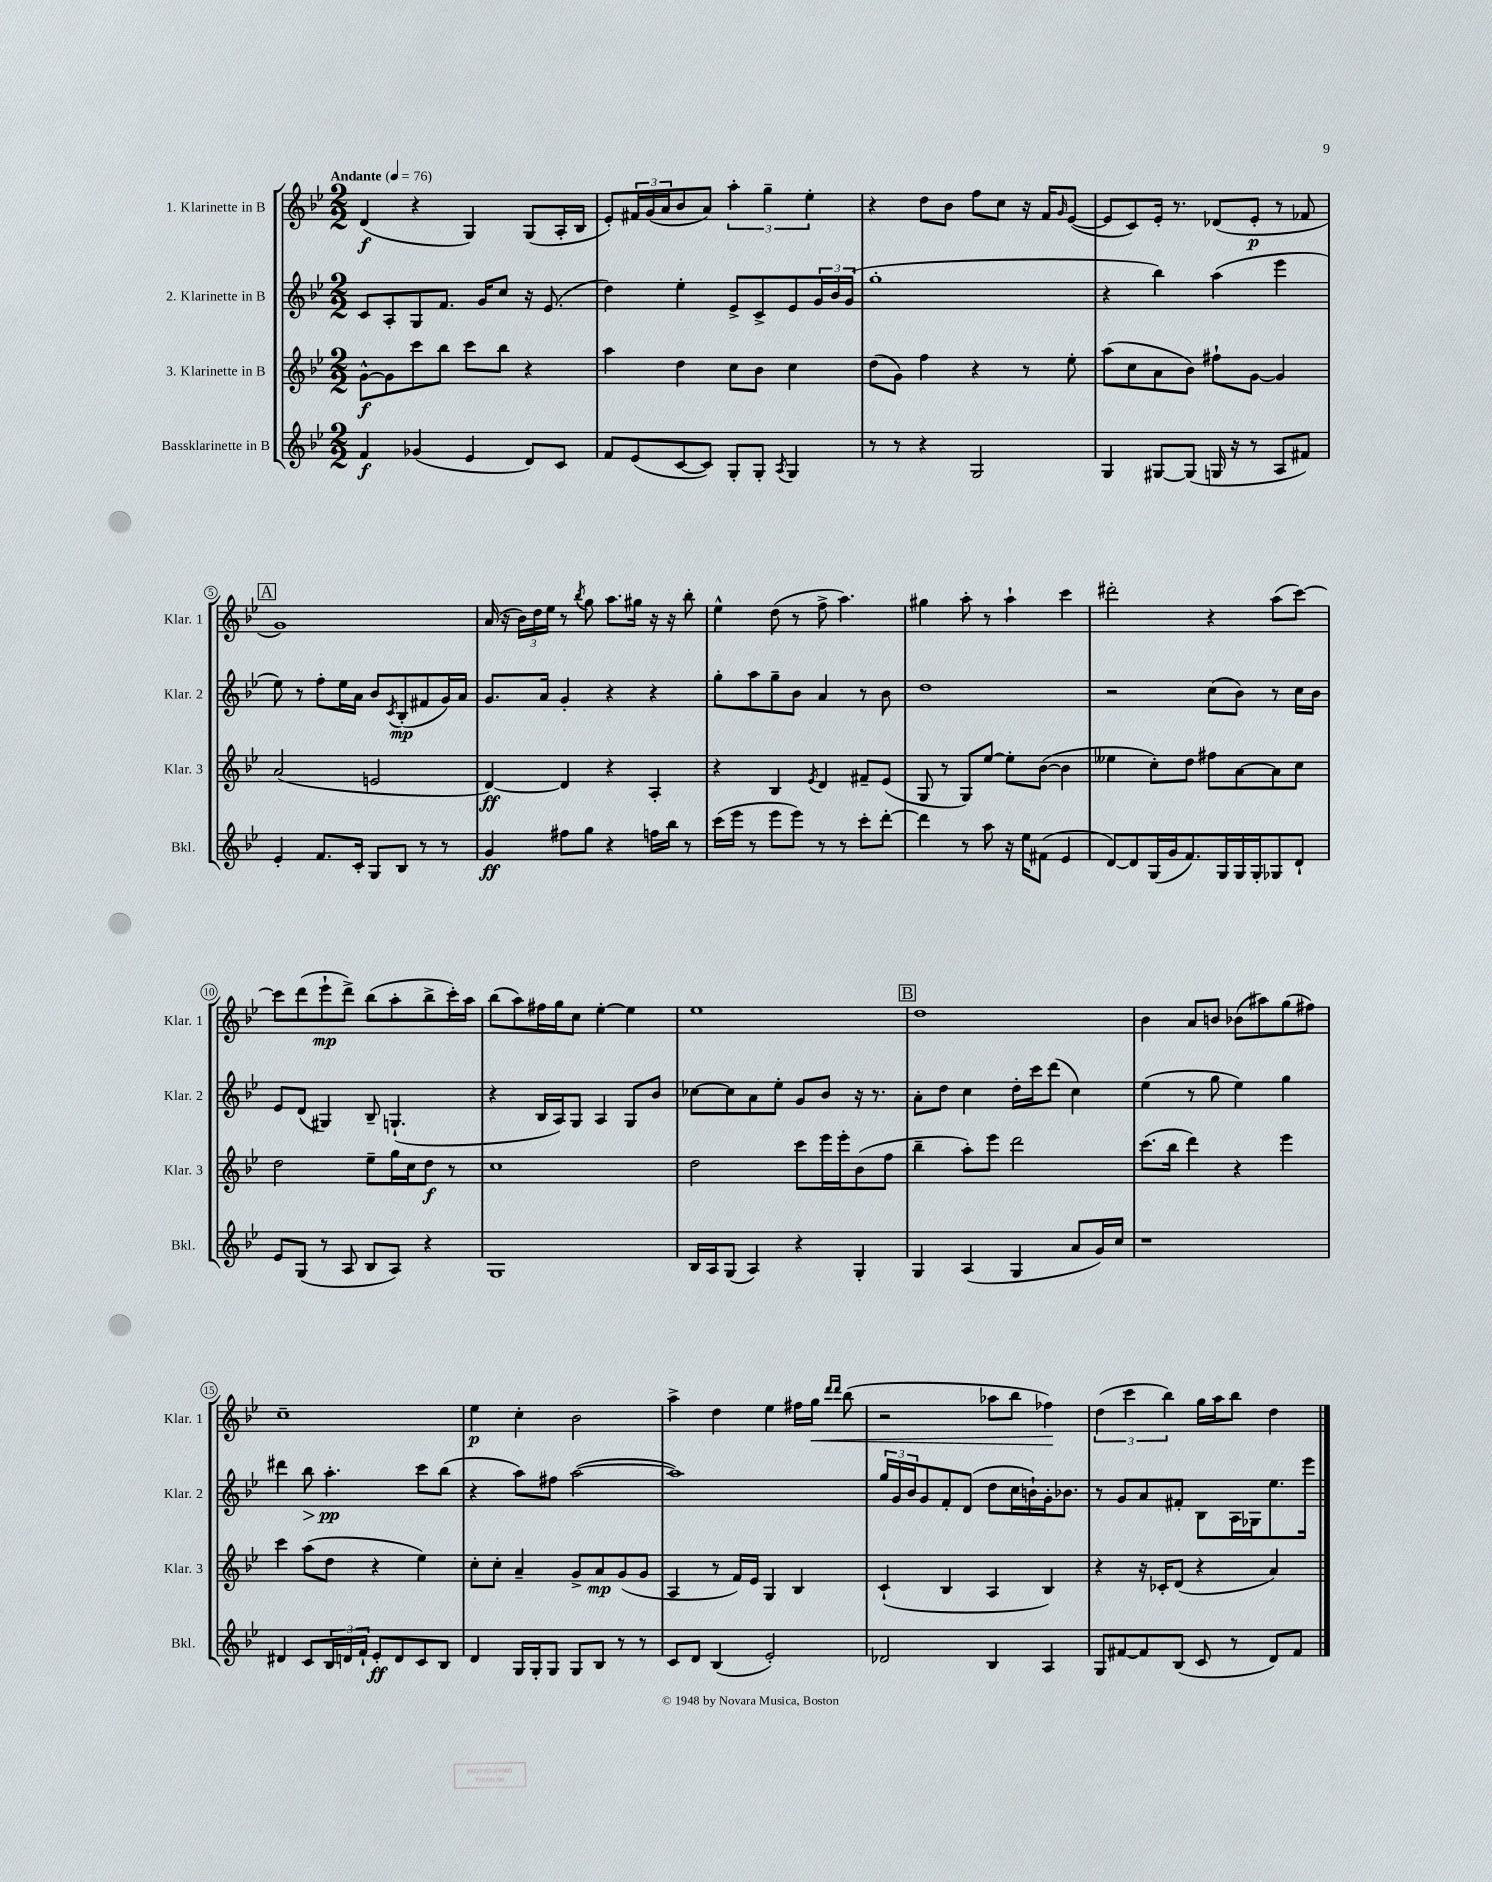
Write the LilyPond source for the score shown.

<<
\new StaffGroup <<
\new Staff = "s0" \with { instrumentName = "1. Klarinette in B" shortInstrumentName = "Klar. 1" } {
    \clef treble \key bes \major \numericTimeSignature \time 2/2 \tempo "Andante" 4 = 76
    d'4\f( r4 g4) g8( a16-. bes16 |
    ees'8-.) \tuplet 3/2 { fis'16 g'16( a'16 } bes'8 a'8) \tuplet 3/2 { a''4-. g''4-- ees''4-. } |
    r4 d''8 bes'8 f''8 c''8 r16 f'16 \grace { g'16 } ees'8~( |
    ees'8 c'8) ees'16-. r8. des'8( ees'8-.\p r8 fes'8 |
    \mark \markup { \box "A" } g'1) |
    a'16( r16 \tuplet 3/2 { bes'16) d''16 ees''16 } r8 \acciaccatura { bes''8 } g''8 a''8. gis''16 r16 r16 bes''8-. |
    ees''4-^ d''8( r8 f''8-> a''4.) |
    gis''4 a''8-. r8 a''4-! c'''4 |
    dis'''2-. r4 a''8( c'''8~) |
    c'''8 d'''8( ees'''8-!\mp d'''8->) bes''8( a''8-. bes''8-> c'''16-.) a''16 |
    bes''8( a''8) fis''16 g''16 c''8 ees''4~-. ees''4 |
    ees''1 |
    \mark \markup { \box "B" } d''1 |
    bes'4 a'8 b'8 bes'8( ais''8) g''8( fis''8) |
    c''1-- |
    ees''4\p c''4-. bes'2 |
    a''4-> d''4 ees''4 fis''16 g''16\< \grace { d'''16 d'''16 } bes''8( |
    r2 aes''8 bes''8 fes''4\!) |
    \tuplet 3/2 { d''4( c'''4 bes''4) } g''16 a''16 bes''8 d''4 \bar "|." |
}
\new Staff = "s1" \with { instrumentName = "2. Klarinette in B" shortInstrumentName = "Klar. 2" } {
    \clef treble \key bes \major \numericTimeSignature \time 2/2
    c'8 a8-. g8 f'8. g'16 c''8 r16 ees'8.( |
    d''4) ees''4-. ees'8-> c'8-> ees'8 \tuplet 3/2 { g'16 bes'16 g'16( } |
    g''1-. |
    r4 bes''4) a''4( ees'''4 |
    \mark \markup { \box "A" } ees''8) r8 f''8-. ees''16 a'16 bes'8 \acciaccatura { c'8 } bes8-.\mp( fis'8 g'16) a'16 |
    g'8. a'16 g'4-. r4 r4 |
    g''8-. a''8 g''8-- bes'8 a'4 r8 bes'8 |
    d''1 |
    r2 c''8( bes'8) r8 c''16 bes'16 |
    ees'8 d'8( gis4) bes8-- g4.-!( |
    r4 bes16 a16) g8 a4 g8 bes'8 |
    ces''8~ ces''8 a'8 ees''8-. g'8 bes'8 r16 r8. |
    \mark \markup { \box "B" } a'8-. d''8 c''4 d''16-. c'''16 d'''8( c''4) |
    ees''4( r8 g''8 ees''4) g''4 |
    dis'''4 bes''8\> a''4.-.\pp\! c'''8 bes''8( |
    r4 a''8) fis''8 a''2~( |
    a''1) |
    \tuplet 3/2 { g''16 g'16 bes'16 } g'8 f'8-. d'8( d''8 c''16 b'16-!) g'16-. bes'8. |
    r8 g'8 a'8 fis'8-. bes8 a16 ges16 ees''8. ees'''16 \bar "|." |
}
\new Staff = "s2" \with { instrumentName = "3. Klarinette in B" shortInstrumentName = "Klar. 3" } {
    \clef treble \key bes \major \numericTimeSignature \time 2/2
    g'8~-^\f g'8 c'''8 bes''8 c'''8 bes''8 r4 |
    a''4 d''4 c''8 bes'8 c''4 |
    d''8( g'8) f''4 r4 r8 ees''8-. |
    a''8( c''8 a'8 bes'8) fis''8-! g'8~ g'4 |
    \mark \markup { \box "A" } a'2( e'2 |
    d'4~\ff) d'4 r4 a4-. |
    r4 bes4 \acciaccatura { ees'8 } d'4 fis'8-- ees'8( |
    g8 r8 g8) ees''8~ ees''8-. bes'8~( bes'4 |
    eeses''4 c''8-.) d''8 fis''8 a'8~ a'8 c''8 |
    d''2 ees''8-- g''16 c''16 d''8\f r8 |
    c''1 |
    d''2 c'''8 ees'''16 ees'''16-. bes'8( f''8 |
    \mark \markup { \box "B" } bes''4-- a''8-.) ees'''8 d'''2 |
    c'''8.( bes''16 d'''4) r4 ees'''4 |
    c'''4 a''8( d''8 r4 ees''4) |
    c''8-. c''8-. a'4-- g'8-> a'8\mp g'8( g'8 |
    a4 r8 f'16) ees'16 g4 bes4 |
    c'4-!( bes4 a4 bes4) |
    r4 r16 ces'16-. d'8( r4 a'4) \bar "|." |
}
\new Staff = "s3" \with { instrumentName = "Bassklarinette in B" shortInstrumentName = "Bkl." } {
    \clef treble \key bes \major \numericTimeSignature \time 2/2
    f'4\f ges'4( ees'4 d'8) c'8 |
    f'8 ees'8( c'8~ c'8) g8-. g8-. \acciaccatura { a8 } g4 |
    r8 r8 r4 g2 |
    g4 gis8~ gis8( g16 r16 r8 a8 fis'8) |
    \mark \markup { \box "A" } ees'4-. f'8. c'16-. g8 bes8 r8 r8 |
    g'4\ff fis''8 g''8 r4 f''16 bes''16 r8 |
    c'''16( ees'''16 r8 ees'''8 ees'''8) r8 r8 c'''8-. d'''8~-. |
    d'''4 r8 a''8 r16 ees''16 fis'8( ees'4 |
    d'8~) d'8 g16( g'16 f'8.) g16 g16 g16-. ges8 d'8-! |
    ees'8 g8( r8 a8 bes8 a8) r4 |
    g1 |
    bes16 a16 g8( a4) r4 g4-. |
    \mark \markup { \box "B" } g4 a4( g4 a'8 g'16) c''16 |
    r1 |
    dis'4 c'8 \tuplet 3/2 { bes16 d'16 f'16-! } ees'8-.\ff d'8 c'8 bes8 |
    d'4 g16 g16-. g8 g8 bes8 r8 r8 |
    c'8 d'8 bes4( ees'2-.) |
    des'2 bes4 a4 |
    g8 fis'8~ fis'8 bes8( c'8 r8 d'8) fis'8 \bar "|." |
}
>>
>>
\layout { \context { \Score \override BarNumber.stencil = #(make-stencil-circler 0.1 0.3 ly:text-interface::print) } }
